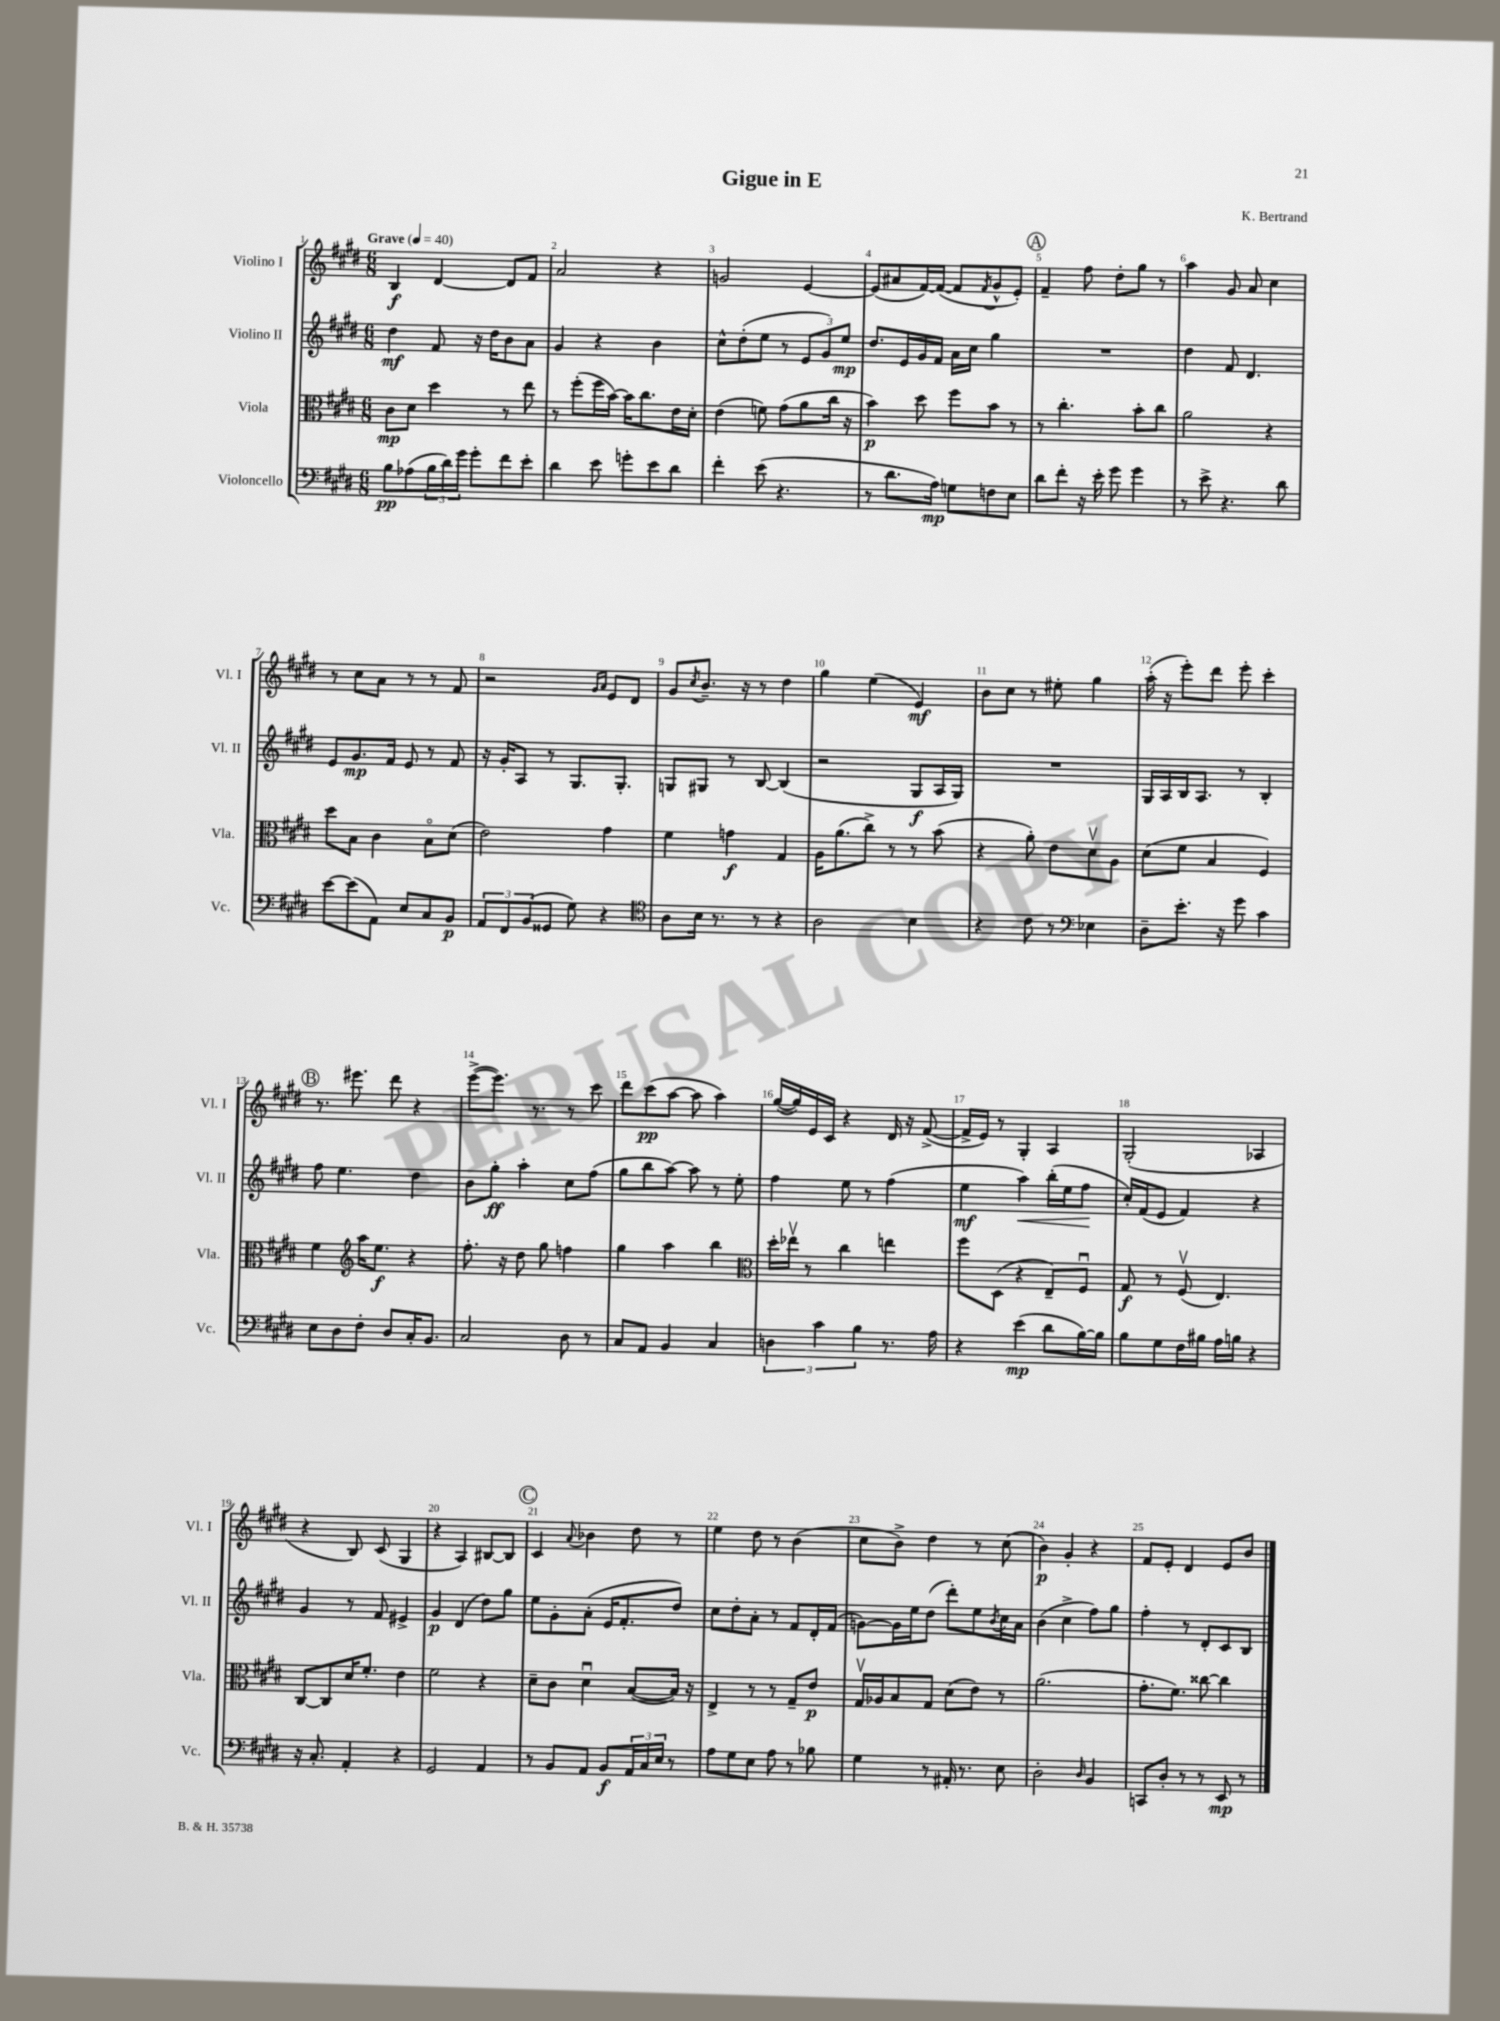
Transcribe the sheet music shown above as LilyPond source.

\header { title = "Gigue in E" composer = "K. Bertrand" }
<<
\new StaffGroup <<
\new Staff = "s0" \with { instrumentName = "Violino I" shortInstrumentName = "Vl. I" } {
    \clef treble \key e \major \numericTimeSignature \time 6/8 \tempo "Grave" 4 = 40
    b4\f dis'4~ dis'8 fis'8 |
    a'2 r4 |
    g'2 e'4~ |
    e'8( ais'8 fis'16~) fis'16~( fis'8 \acciaccatura { fis'8 } gis'8-^ e'8-.) |
    \mark \markup { \circle "A" } fis'4-- fis''8 dis''8-. gis''8 r8 |
    a''4 gis'8 a'8 cis''4 |
    r8 cis''8 a'8 r8 r8 fis'8 |
    r2 \grace { gis'16 a'16 } e'8 dis'8 |
    gis'8 \acciaccatura { cis''8 } b'8.-- r16 r8 dis''4 |
    gis''4 e''4( e'4\mf) |
    b'8 cis''8 r8 eis''8-. gis''4 |
    a''16-.( r16 e'''8-.) dis'''8 e'''8-. cis'''4-. |
    \mark \markup { \circle "B" } r8. eis'''8. dis'''8 r4 |
    e'''8~->( e'''8.) r8. r8 cis'''8 |
    dis'''8 cis'''8\pp( a''8~ a''8 a''4) |
    gis''16~( gis''16) e'16 cis'16 r4 dis'16 r16 fis'8~->( |
    fis'16-> e'16) r8 gis4-. a4 |
    gis2-.( aes4 |
    r4 b8) cis'8( gis4 |
    r4 a4) bis8~ bis8 |
    \mark \markup { \circle "C" } cis'4 \appoggiatura { a'8 } bes'4 dis''8 r8 |
    e''4 dis''8 r8 b'4( |
    cis''8 b'8->) dis''4 r8 cis''8( |
    b'4\p) gis'4-. r4 |
    fis'8 e'8-. dis'4 e'8 b'8 \bar "|." |
}
\new Staff = "s1" \with { instrumentName = "Violino II" shortInstrumentName = "Vl. II" } {
    \clef treble \key e \major \numericTimeSignature \time 6/8
    dis''4\mf fis'8 r16 dis''16 b'8 a'8 |
    gis'4 r4 b'4 |
    cis''8-^ dis''8-.( e''8 r8 \tuplet 3/2 { e'8 gis'8) e''8\mp } |
    dis''8. e'16 gis'16 fis'16 a'16 cis''16 gis''4 |
    \mark \markup { \circle "A" } R2. |
    dis''4 fis'8 dis'4. |
    e'8 gis'8.\mp fis'16 e'8 r8 fis'8 |
    r16 gis'16-. a8 r8 gis8. gis8.-. |
    g8 gis8 r8 b8~ b4( |
    r2 gis8\f a16 gis16) |
    R2. |
    gis16 a16 b16 a8. r8 b4-. |
    \mark \markup { \circle "B" } fis''8 e''4. dis''4 |
    b'8 gis''8-.\ff a''4-. cis''8 fis''8( |
    gis''8 b''8 a''8~) a''8 r8 e''8-. |
    fis''4 e''8 r8 fis''4( |
    e''4\mf a''4\<) b''16-.( e''16 fis''8\! |
    cis''16-.) fis'16( e'8 fis'4) r4 |
    gis'4 r8 fis'8 eis'4-> |
    gis'4\p dis'4( dis''8) gis''8 |
    \mark \markup { \circle "C" } e''8 gis'8-. a'8-.( e'16 fis'8.-. dis''8) |
    cis''8 dis''8-. a'8-. r8 fis'8 dis'16-. fis'16( |
    g'8~) g'16 e''16 dis''8( dis'''8-.) e''8 \acciaccatura { b'8 } cis''16 a'16 |
    b'4( cis''4-> fis''8) gis''8 |
    fis''4-. r8 dis'8-. cis'8 b8 \bar "|." |
}
\new Staff = "s2" \with { instrumentName = "Viola" shortInstrumentName = "Vla." } {
    \clef alto \key e \major \numericTimeSignature \time 6/8
    cis'8\mp dis'8 dis''4 r8 e''8 |
    r8 fis''8-.( fis''16 b'16~) b'16 cis''8. e'16 dis'16-. |
    e'4( f'8) gis'8( a'8 cis''16 r16 |
    b'4\p) dis''8 fis''8 b'8 r8 |
    \mark \markup { \circle "A" } r8 cis''4.-. b'8-. cis''8 |
    a'2 r4 |
    dis''8 b8 cis'4 b8\flageolet dis'8( |
    e'2) gis'4 |
    fis'4 g'4\f gis4 |
    a16 a'8.( cis''8->) r8 r8 b'8( |
    r4 a'8-.) e'8 dis'8\upbow a8 |
    dis'8( fis'8 b4 fis4) |
    \mark \markup { \circle "B" } fis'4 \clef treble a''16 e''8.\f r4 |
    fis''8.-. r16 dis''8 gis''8 f''4 |
    gis''4 a''4 b''4 |
    \clef alto dis''16-. ees''16\upbow r8 cis''4 e''4 |
    fis''8 dis8( r4 e8--) fis8\downbow |
    gis8\f r8 fis8\upbow( e4.) |
    cis8~ cis8 dis'16 fis'8.-. e'4 |
    fis'2 r4 |
    \mark \markup { \circle "C" } dis'8-- cis'8 dis'4\downbow b8~( b16) r16 |
    e4-> r8 r8 gis8-- e'8\p |
    gis16\upbow aes16 b8 gis8 dis'8( e'8) r8 |
    a'2.( |
    gis'8.-. fis'8.) cisis''8~ cisis''4 \bar "|." |
}
\new Staff = "s3" \with { instrumentName = "Violoncello" shortInstrumentName = "Vc." } {
    \clef bass \key e \major \numericTimeSignature \time 6/8
    b8\pp aes8( \tuplet 3/2 { b16 dis'16) gis'16 } gis'8-. fis'8 e'8-. |
    dis'4 e'8 g'8-. e'8 dis'8 |
    fis'4-. e'8( r4. |
    r8 dis'8. a16\mp) g8 f8 e8 |
    \mark \markup { \circle "A" } dis'8 fis'8-. r16 e'16-. gis'8 gis'4 |
    r8 e'8-> r4. dis'8 |
    e'8~ e'8( a,8) e8 cis8 b,8\p |
    \tuplet 3/2 { a,8 fis,8 b,8( } gisis,8 gis8) r4 |
    \clef tenor a8 b16 r8. r8 r4 |
    a2 b4 |
    r4 cis'8 r8 \clef bass ees4 |
    dis8-- e'8.-. r16 gis'8 cis'4 |
    \mark \markup { \circle "B" } e8 dis8 fis8-. dis8 cis16-. b,8. |
    cis2 dis8 r8 |
    cis8 a,8 b,4 cis4 |
    \tuplet 3/2 { d4 cis'4 b4 } r8. a16 |
    r4 e'4\mp( dis'8 b16~) b16 |
    b8 gis8 fis16 bis16 a16 b16 r4 |
    r16 cis8.-. a,4-. r4 |
    gis,2 a,4 |
    \mark \markup { \circle "C" } r8 b,8 a,8 b,8\f \tuplet 3/2 { a,16 cis16 e16 } r8 |
    a8 gis8 e8 a8 r8 bes8 |
    gis4 r8 ais,16-. r8. e8 |
    dis2-. \grace { dis16 } b,4 |
    c,8 dis8-. r8 r8 e,8\mp r8 \bar "|." |
}
>>
>>
\layout { \context { \Score \override BarNumber.break-visibility = ##(#f #t #t) barNumberVisibility = #all-bar-numbers-visible } }
